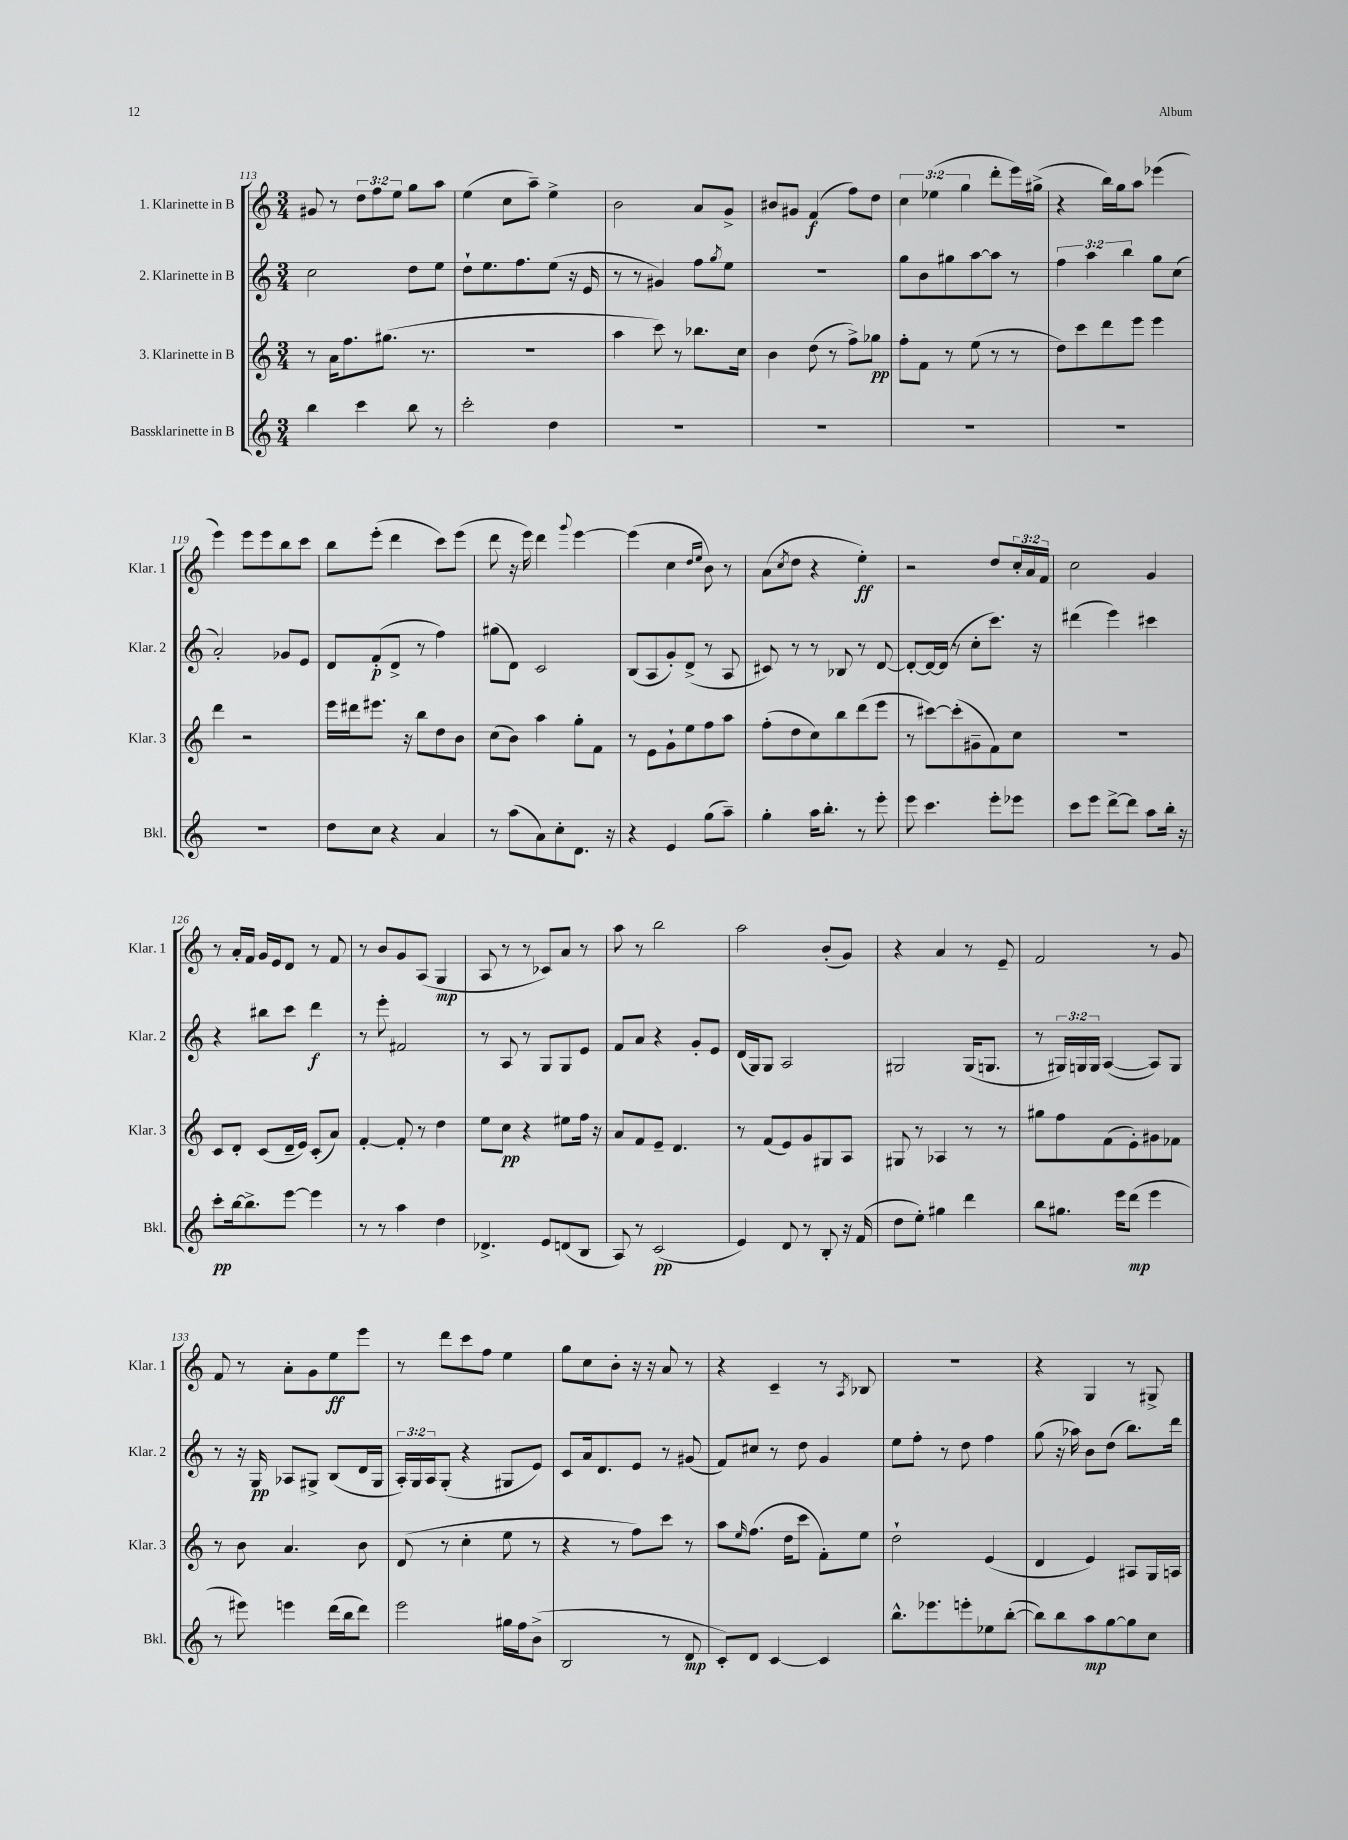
<<
\new StaffGroup <<
\new Staff = "s0" \with { instrumentName = "1. Klarinette in B" shortInstrumentName = "Klar. 1" } {
    \clef treble \key c \major \numericTimeSignature \time 3/4 \override Staff.TupletNumber.text = #tuplet-number::calc-fraction-text
    gis'8 r8 \tuplet 3/2 { d''8 f''8 e''8 } g''8 a''8 |
    e''4( c''8 a''8--) e''4-> |
    b'2 a'8 g'8-> |
    bis'8 gis'8 f'4\f( f''8) d''8 |
    \tuplet 3/2 { c''4 ees''4( g''4 } d'''8-. e'''16) gis''16->( |
    r4 b''16) g''16 a''8 ees'''4( |
    e'''4) e'''8 e'''8 b''8 c'''8 |
    b''8 e'''8-.( d'''4 c'''8) e'''8( |
    d'''8 r16 e'''16) d'''4 \appoggiatura { g'''8 } e'''4~ |
    e'''4( c''4 \grace { d''16 e''16 } b'8) r8 |
    a'8( \acciaccatura { c''8 } d''8 r4 e''4-.\ff) |
    r2 d''8 \tuplet 3/2 { c''16-. a'16 f'16 } |
    c''2 g'4 |
    r8 a'16-. f'16 g'16 e'16 d'8 r8 f'8 |
    r8 b'8 g'8 a8( g4\mp |
    a8 r8 r8 ces'8) a'8 r8 |
    a''8 r8 b''2 |
    a''2 b'8-.( g'8) |
    r4 a'4 r8 e'8-- |
    f'2 r8 g'8 |
    f'8 r8 a'8-. g'8 e''8\ff e'''8 |
    r8 d'''8 c'''8 f''8 e''4 |
    g''8 c''8 b'8-. r16 r16 a'8 r8 |
    r4 c'4-- r8 \acciaccatura { a8 } bes8 |
    R2. |
    r4 g4 r8 gis8-> \bar "|." |
}
\new Staff = "s1" \with { instrumentName = "2. Klarinette in B" shortInstrumentName = "Klar. 2" } {
    \clef treble \key c \major \numericTimeSignature \time 3/4 \override Staff.TupletNumber.text = #tuplet-number::calc-fraction-text
    c''2 d''8 e''8 |
    d''8-! e''8. f''8. e''8( r16 e'16 |
    r8 r8 gis'4) f''8 \acciaccatura { g''8 } e''8 |
    R2. |
    g''8 b'8 gis''8 a''8~ a''8 r8 |
    \tuplet 3/2 { f''4 a''4 b''4 } g''8 c''8( |
    a'2-.) ges'8 e'8 |
    d'8 f'8-.\p( d'8-> r8 f''4) |
    gis''8( d'8) c'2 |
    b8( a8 g'8-.) d'8->( r8 a8 |
    cis'8) r8 r8 bes8 r8 d'8~ |
    d'8~-. d'16~ d'16( r8 c''8-. c'''8.) r16 |
    dis'''4( e'''4) cis'''4 |
    r4 bis''8 c'''8 d'''4\f |
    r8 e'''8-. fis'2 |
    r8 a8 r8 g8 g8 e'8 |
    f'8 a'8 r4 g'8-. e'8 |
    d'16( g16) g8 a2 |
    gis2 gis16( g8. |
    r8 \tuplet 3/2 { gis16) g16 g16 } a4~( a8) g8 |
    r8 r16 g16\pp aes8 gis8-> b8( d'16 gis16 |
    \tuplet 3/2 { a16-.) g16 a16 } g8-.( r4 gis8 e'8) |
    c'8 a'16 d'8. e'8 r8 gis'8( |
    f'8) cis''8 r8 d''8 g'4 |
    e''8 f''8-. r8 d''8 f''4 |
    g''8( r16 aes''16) b'8 d''8( b''8.) d'''16 \bar "|." |
}
\new Staff = "s2" \with { instrumentName = "3. Klarinette in B" shortInstrumentName = "Klar. 3" } {
    \clef treble \key c \major \numericTimeSignature \time 3/4
    r8 a'16 f''8. gis''8.( r8. |
    R2. |
    a''4 c'''8) r8 bes''8. c''16 |
    b'4 d''8( r8 f''8->) ges''8\pp |
    f''8-. f'8 r8 e''8( r8 r8 |
    d''8) c'''8 d'''8 e'''8 e'''4 |
    d'''4 r2 |
    e'''16 dis'''16 eis'''8. r16 b''8 d''8 b'8 |
    c''8( b'8) a''4 g''8-. f'8 |
    r8 e'8 g'8-! e''8 f''8 a''8 |
    f''8-.( d''8 c''8) b''8 d'''8( e'''8 |
    r8 cis'''8~) cis'''8-.( gis'8-- f'8) c''8 |
    R2. |
    c'8 d'8-. c'8( d'16-- e'16) c'8-.( a'8) |
    f'4~-. f'8-. r8 d''4 |
    e''8 c''8\pp r4 eis''8 f''16 r16 |
    a'8 f'8 e'8-- d'4. |
    r8 f'8( e'8) g'8 gis8 a8 |
    gis8 r8 aes4 r8 r8 |
    gis''8 f''8 f'8( e'8-.) gis'8 fes'8 |
    r8 b'8 a'4. b'8 |
    d'8( r8 c''4-. e''8 r8 |
    r4 r8 f''8) c'''8 r8 |
    a''8 \grace { e''16 } f''8.( d''16 c'''8 f'8-.) e''8 |
    d''2-! e'4( |
    d'4 e'4) ais8 g16 a16 \bar "|." |
}
\new Staff = "s3" \with { instrumentName = "Bassklarinette in B" shortInstrumentName = "Bkl." } {
    \clef treble \key c \major \numericTimeSignature \time 3/4
    b''4 c'''4 b''8 r8 |
    c'''2-. d''4 |
    R2. |
    R2. |
    R2. |
    R2. |
    R2. |
    d''8 c''8 r4 a'4 |
    r8 a''8( a'8) c''8-. d'8. r16 |
    r4 e'4 g''8( a''8--) |
    g''4-. a''16 b''8.-. r8 e'''8-. |
    e'''8 c'''4. e'''8-. ees'''8 |
    c'''8 e'''8 d'''8~-> d'''8 a''8 b''16-. r16 |
    c'''8-.\pp b''16~ b''8.-> e'''8~ e'''4 |
    r8 r8 a''4 d''4 |
    des'4.-> e'8 d'8( b8 |
    a8) r8 c'2\pp( |
    e'4) d'8 r8 b8-. r16 f'16( |
    d''8 e''8-.) gis''4 d'''4 |
    b''8 gis''8. e'''16 d'''8\mp( e'''4 |
    r8 eis'''8) e'''4 d'''16( b''16 d'''8) |
    e'''2 gis''16 f''16 b'8->( |
    b2 r8 d'8\mp |
    c'8-.) d'8 c'4~ c'4 |
    b''8.-^ ees'''8. e'''8-. ees''8 b''8~-.( |
    b''8) b''8 a''8\mp g''8~ g''8 c''8 \bar "|." |
}
>>
>>
\layout { \context { \Score currentBarNumber = #113 } }
